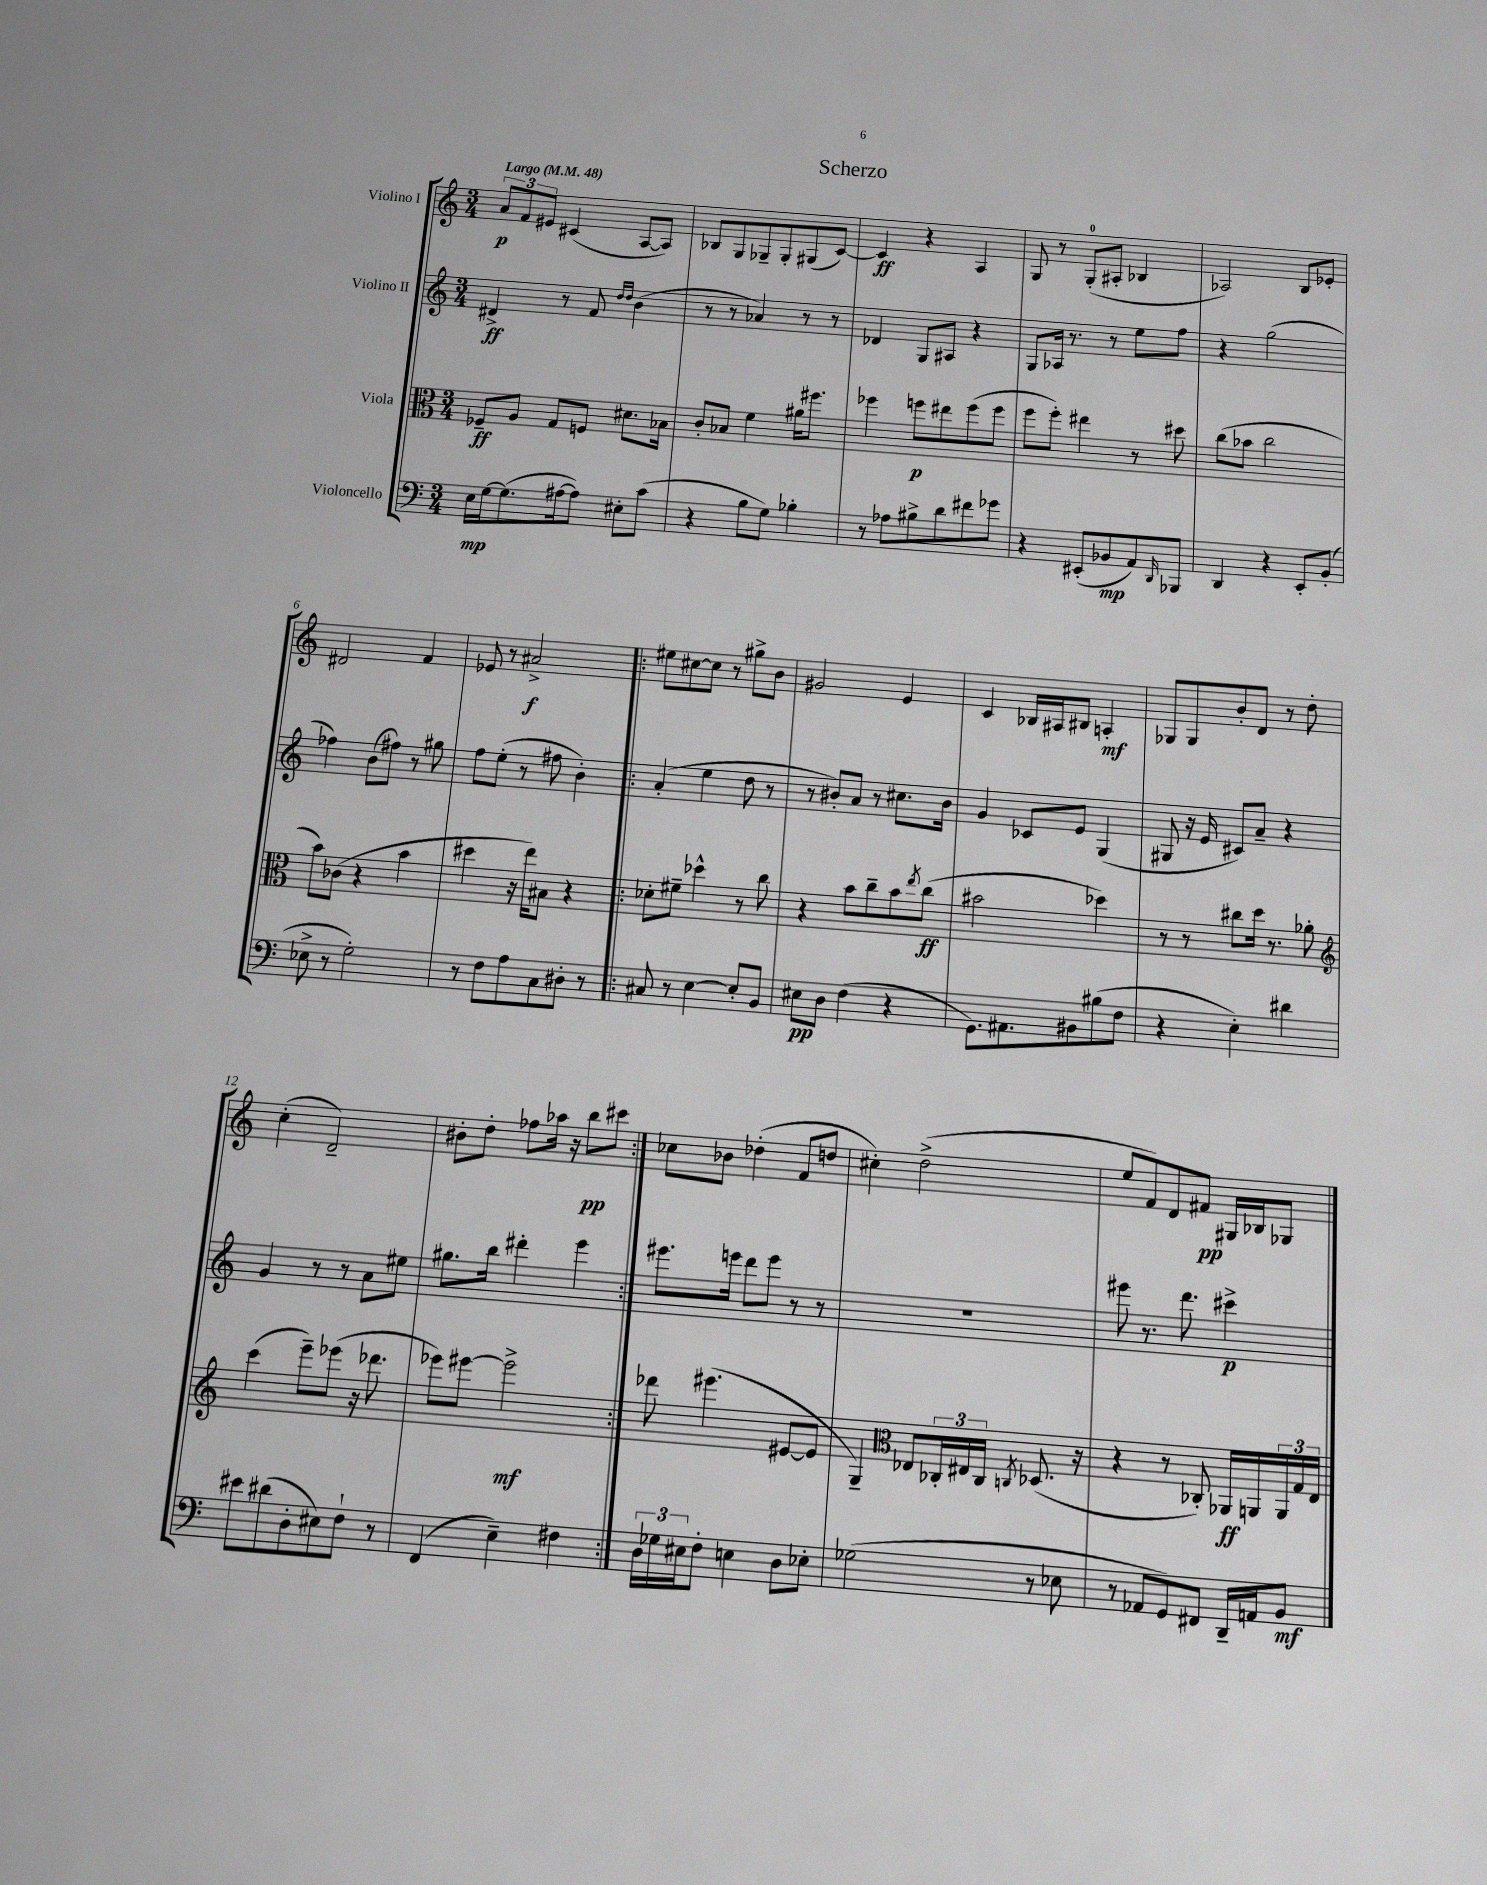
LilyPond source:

\header { title = "Scherzo" }
<<
\new StaffGroup <<
\new Staff = "s0" \with { instrumentName = "Violino I" } {
    \clef treble \key c \major \numericTimeSignature \time 3/4 \tempo "Largo" 4 = 48
    \tuplet 3/2 { a'8\p f'8 eis'8 } cis'4( a8~ a8) |
    bes8 g8 ges8-- ges8-. gis8( c'8~) |
    c'4\ff r4 a4 |
    g8 r8 g8-0-.( ais8-. bes4 |
    aes2) b8 ees'8-. |
    dis'2 f'4 |
    ees'8 r8 ais'2->\f |
    \repeat volta 2 { eis''8 cis''8~ cis''8 r8 gis''8-> b'8 |
    gis'2 e'4 |
    c'4 bes16 ais16 bis8 a4-.\mf |
    ges8 ges8 b'8-. d'8 r8 d''8-. |
    c''4-.( d'2--) |
    bis'8-. d''8-. fes''8 aes''16 r16 b''8\pp cis'''8 | }
    ces''8 bes'8 des''4-.( f'8 d''8 |
    cis''4-.) d''2->( |
    e''8 f'8) d'8 fis'8\pp gis16 bes16 ges8 \bar "|." |
}
\new Staff = "s1" \with { instrumentName = "Violino II" } {
    \clef treble \key c \major \numericTimeSignature \time 3/4
    dis'4->\ff r8 f'8 \grace { d''16 d''16 } b'4( |
    r8 r8 aes'4) r8 r8 |
    des'4 g8 ais8 r4 |
    g8 aes16 r8. r8 e''8 f''8 |
    r4 g''2( |
    fes''4) b'8( fis''8) r8 gis''8 |
    f''8 e''8-.( r8 fis''8 b'4-.) |
    \repeat volta 2 { a'4-.( e''4 d''8 r8 |
    r8 bis'8-.) a'8 r8 cis''8. bis'16 |
    g'4 ces'8 e'8 g4( |
    gis8 r16 e'16 cis'8) a'8-- r4 |
    g'4 r8 r8 a'8 eis''8 |
    gis''8. b''16 dis'''4-. e'''4 | }
    eis'''8. e'''16 d'''8 e'''8 r8 r8 |
    R2. |
    eis'''8 r8. d'''8. cis'''4->\p \bar "|." |
}
\new Staff = "s2" \with { instrumentName = "Viola" } {
    \clef alto \key c \major \numericTimeSignature \time 3/4
    fes8--\ff a8 g8 f8 dis'8. bes16 |
    c'8-. bes8 f'4 ais'16 fis''8. |
    fes''4 f''8\p eis''8 f''8( f''8 |
    f''8 f''8-.) eis''4 r8 dis''8 |
    c''8( bes'8 c''2 |
    b'8) ces'8( r4 b'4 |
    dis''4 r16 e''16) bis8 r4 |
    \repeat volta 2 { des'8-. fis'8-- des''4-^ r8 c''8 |
    r4 b'8 c''8-- b'8 \acciaccatura { e''8 } c''8\ff( |
    bis'2 des''4) |
    r8 r8 cis''8 d''16 r8. aes'8-. |
    \clef treble c'''4( e'''8--) ees'''8( r16 des'''8. |
    ees'''8) eis'''8~ eis'''2->\mf | }
    des'''8 eis'''4.( eis'8~ eis'8 |
    g4--) \clef alto ees8 \tuplet 3/2 { ces16-. eis16 ces16 } \acciaccatura { c8 } des8.( r16 |
    r4 r8 ces8-.) aes,16\ff a,16 \tuplet 3/2 { a,16 g16 e16 } \bar "|." |
}
\new Staff = "s3" \with { instrumentName = "Violoncello" } {
    \clef bass \key c \major \numericTimeSignature \time 3/4
    e16\mp g16~ g8.( ais16~ ais8) eis8-. c'8( |
    r4 b8 g8) bes4-. |
    r8 aes8 bis8-> d'8 fis'8 ges'8 |
    r4 eis,8-.( bes,8\mp a,8) \grace { d,16 } bes,,8 |
    d,4 r4 e,8-. b,8-.( |
    ees8-> r8 g2-.) |
    r8 f8 a8 c8 dis8-. r8 |
    \repeat volta 2 { cis8 r8 e4~ e8-. b,8 |
    eis8\pp d8 f4( r4 |
    g,8.) ais,8. bis,8 bis8( f8 |
    r4 e4-.) dis'4 |
    eis'8 dis'8( d8-. eis8) f8-! r8 |
    f,4( e4--) fis4 | }
    \tuplet 3/2 { d16 ges16 eis16 } f8-. e4 d8 ees8-. |
    ges2( r8 ees8 |
    r8 aes,8 g,8) fis,8 d,16-- a,16 b,8\mf \bar "|." |
}
>>
>>
